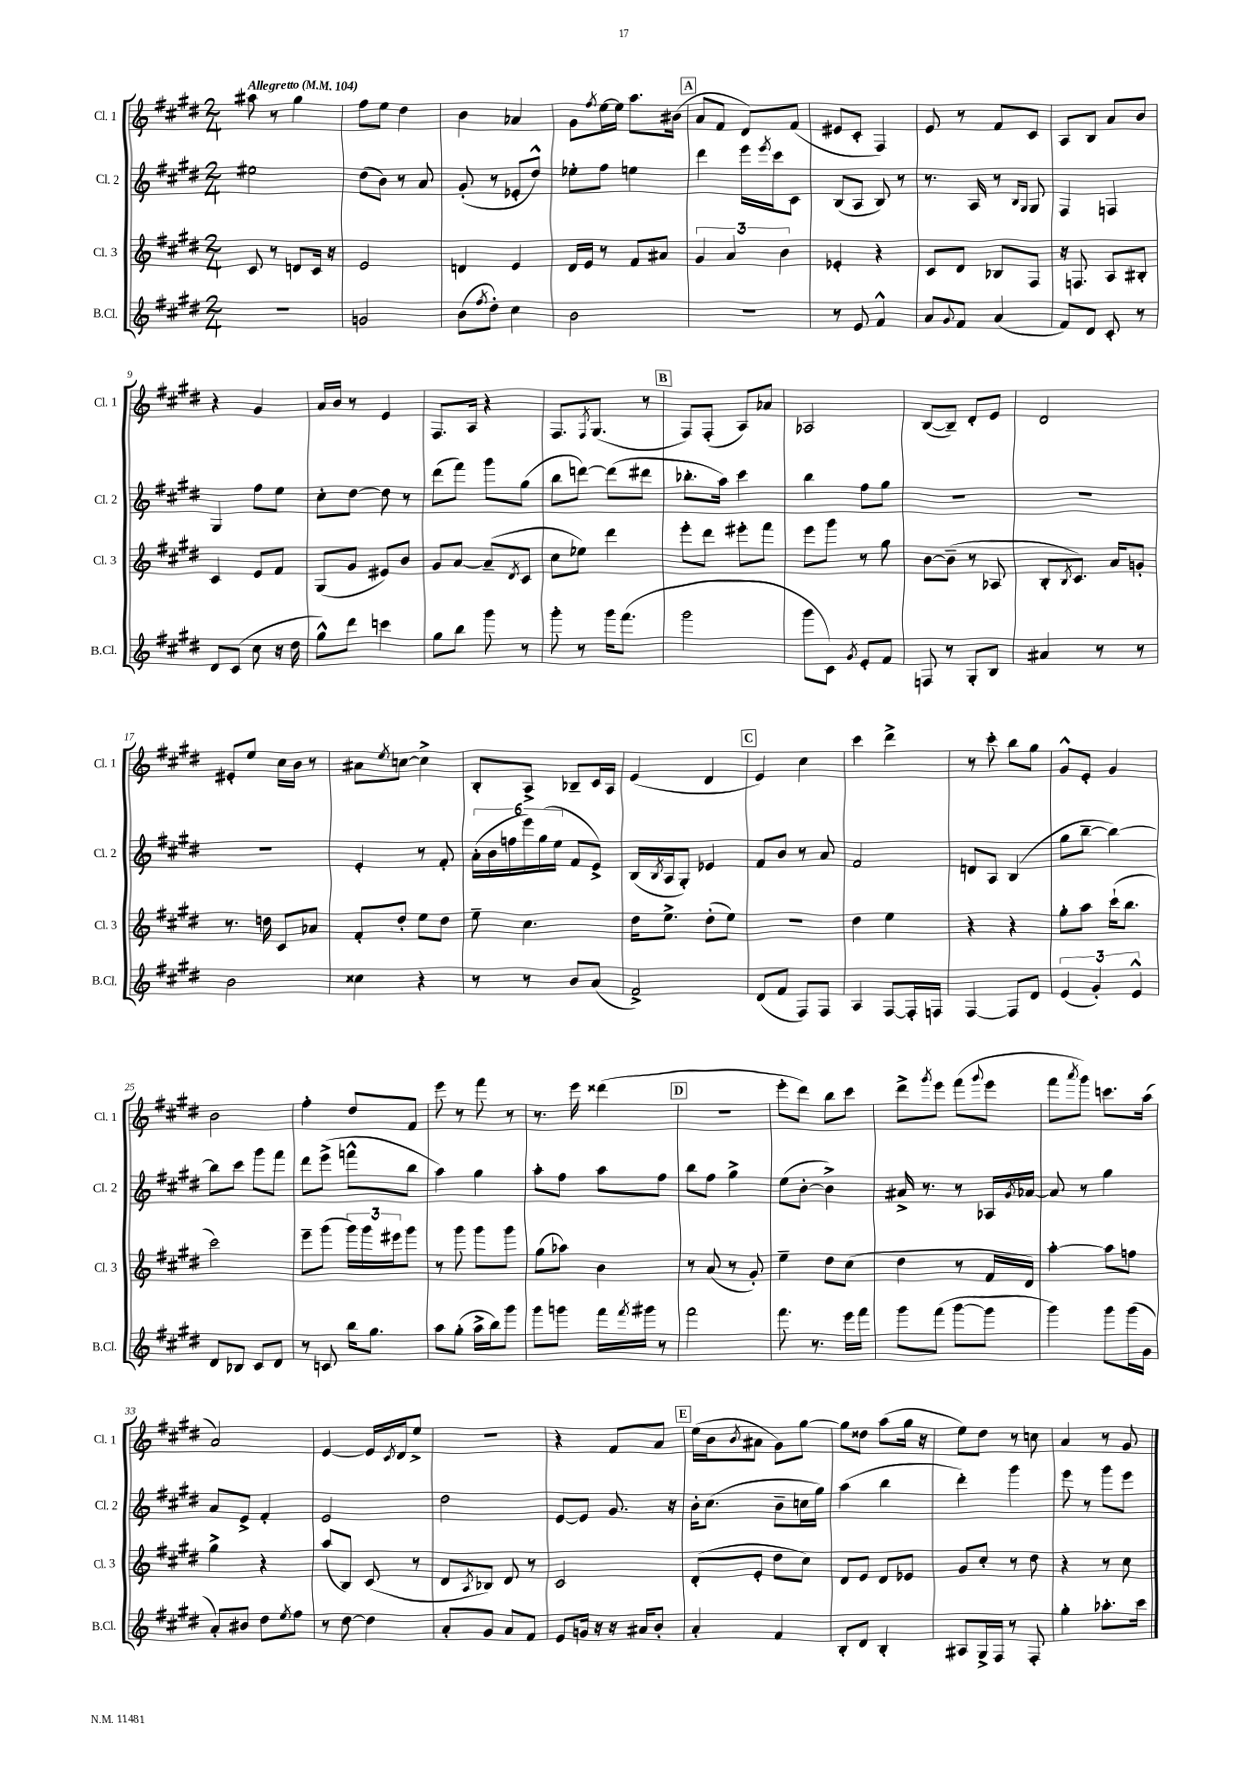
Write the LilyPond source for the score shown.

<<
\new StaffGroup <<
\new Staff = "s0" \with { instrumentName = "Cl. 1" shortInstrumentName = "Cl. 1" } {
    \clef treble \key e \major \numericTimeSignature \time 2/4 \tempo "Allegretto" 4 = 104
    ais''8 r8 gis''4 |
    fis''8 e''8 dis''4 |
    b'4 aes'4 |
    gis'8 \acciaccatura { fis''8 } e''16~ e''16 a''8. bis'16( |
    \mark \markup { \box "A" } a'8 fis'8 dis'8) fis'8( |
    eis'8 cis'8-. fis4) |
    e'8 r8 fis'8 cis'8 |
    a8 b8 a'8 b'8 |
    r4 gis'4 |
    a'16 b'16 r8 e'4 |
    fis8. a16 r4 |
    fis8. \acciaccatura { fis8 } gis8.( r8 |
    \mark \markup { \box "B" } fis8) fis8-.( a8) aes'8 |
    aes2 |
    b8~( b8--) dis'8-. e'8 |
    dis'2 |
    eis'8-. e''8 cis''16 b'16 r8 |
    ais'8 \acciaccatura { e''8 } c''8~ c''4-> |
    b8-. a8-> bes8-- cis'16 a16 |
    e'4( dis'4 |
    \mark \markup { \box "C" } e'4) cis''4 |
    cis'''4 dis'''4-> |
    r8 cis'''8-. b''8 gis''8 |
    gis'8-^ e'8-. gis'4 |
    b'2 |
    fis''4-. dis''8 fis'8 |
    e'''8 r8 fis'''8 r8 |
    r8. e'''16 disis'''4( |
    \mark \markup { \box "D" } R2 |
    e'''8-. dis'''8) b''8 cis'''8 |
    dis'''8-> \acciaccatura { gis'''8 } e'''8 fis'''8( \appoggiatura { gis'''8 } e'''8 |
    fis'''8 \acciaccatura { a'''8 } gis'''8) c'''8. a''16( |
    a'2) |
    e'4~ e'16 \acciaccatura { cis'8 } dis'16 e''8-> |
    r2 |
    r4 fis'8 a'8 |
    \mark \markup { \box "E" } e''16( b'16 \acciaccatura { b'8 } ais'8 gis'8) gis''8~ |
    gis''8 disis''8 a''8( gis''16 r16 |
    e''8) dis''8 r8 c''8 |
    a'4 r8 gis'8 \bar "|." |
}
\new Staff = "s1" \with { instrumentName = "Cl. 2" shortInstrumentName = "Cl. 2" } {
    \clef treble \key e \major \numericTimeSignature \time 2/4
    eis''2 |
    dis''8( b'8) r8 a'8 |
    gis'8-.( r8 ees'8-. dis''8-^) |
    ees''8-. fis''8 e''4 |
    \mark \markup { \box "A" } dis'''4 e'''16 \acciaccatura { e'''8 } cis'''16 cis'8 |
    b8( a8 b8) r8 |
    r8. a16 r8 \grace { b16 gis16 } gis8 |
    fis4 f4 |
    gis4 fis''8 e''8 |
    cis''8-. dis''8~ dis''8 r8 |
    dis'''8( fis'''8) gis'''8 gis''8( |
    b''8 d'''8~) d'''8( dis'''8 |
    \mark \markup { \box "B" } bes''8.-. a''16) cis'''4 |
    b''4 fis''8 gis''8 |
    R2 |
    R2 |
    R2 |
    e'4-. r8 fis'8-. |
    \tuplet 6/4 { a'16-.( b'16 f''16 e'''16) gis''16( e''16 } fis'8 e'8->) |
    b16( \acciaccatura { b8 } a16 gis8-.) ees'4 |
    \mark \markup { \box "C" } fis'8 b'8 r8 a'8 |
    fis'2 |
    d'8 a8 b4( |
    gis''8 b''8~-- b''4~) |
    b''8 cis'''8 gis'''8 fis'''8 |
    dis'''8 e'''8->( f'''8-^ b''8 |
    a''4) gis''4 |
    a''8-. fis''8 a''8 fis''8 |
    \mark \markup { \box "D" } b''8 fis''8 gis''4-> |
    e''8( b'8~-. b'4->) |
    ais'16-> r8. r8 aes16 \acciaccatura { gis'8 } aes'16~ |
    aes'8 r8 gis''4 |
    a'8 e'8-> fis'4-. |
    e'2 |
    dis''2 |
    e'8~ e'8 gis'8. r16 |
    \mark \markup { \box "E" } b'16-. cis''8.( b'8-- c''16 gis''16) |
    a''4( b''4 |
    dis'''4-.) gis'''4 |
    e'''8 r8 gis'''8 e'''8 \bar "|." |
}
\new Staff = "s2" \with { instrumentName = "Cl. 3" shortInstrumentName = "Cl. 3" } {
    \clef treble \key e \major \numericTimeSignature \time 2/4
    cis'8 r8 d'8 cis'16 r16 |
    e'2 |
    d'4 e'4 |
    dis'16 e'16 r8 fis'8 ais'8 |
    \mark \markup { \box "A" } \tuplet 3/2 { gis'4 a'4 b'4 } |
    ees'4-. r4 |
    cis'8 dis'8 bes8 fis8 |
    r16 f8. a8 bis8-. |
    cis'4 e'8 fis'8 |
    gis8( gis'8 eis'8) b'8 |
    gis'8 a'8~ a'8--( \acciaccatura { dis'8 } cis'8 |
    cis''8 ees''8) dis'''4 |
    \mark \markup { \box "B" } e'''8-. dis'''8 eis'''8-. fis'''8 |
    e'''8 gis'''8 r8 gis''8 |
    b'8~ b'8--( r8 aes8 |
    b8-. \acciaccatura { b8 } cis'8.) a'16 g'8-. |
    r8. d''16 cis'8 aes'8 |
    fis'8-. dis''8-. e''8 dis''8 |
    e''8-- cis''4. |
    dis''16 e''8.-> dis''8-.( e''8) |
    \mark \markup { \box "C" } r2 |
    dis''4 e''4 |
    r4 r4 |
    gis''8-. a''8 cis'''16-!( b''8. |
    cis'''2) |
    e'''8-- gis'''8( \tuplet 3/2 { gis'''16) gis'''16 eis'''16 } gis'''8 |
    r8 gis'''8 gis'''8 gis'''8 |
    gis''8( aes''8) b'4 |
    \mark \markup { \box "D" } r8 a'8( r8 gis'8-.) |
    e''4-- dis''8 cis''8( |
    dis''4 r8 fis'16 dis'16) |
    a''4~-. a''8 f''8 |
    gis''4-> r4 |
    a''8( b8) cis'8( r8 |
    dis'8 \acciaccatura { a8 } bes8) dis'8 r8 |
    cis'2 |
    \mark \markup { \box "E" } dis'8-.( e'8-. dis''8 cis''8) |
    dis'8 e'8 dis'8 ees'8 |
    gis'8 cis''8-. r8 dis''8 |
    r4 r8 cis''8 \bar "|." |
}
\new Staff = "s3" \with { instrumentName = "B.Cl." shortInstrumentName = "B.Cl." } {
    \clef treble \key e \major \numericTimeSignature \time 2/4
    r2 |
    g'2 |
    b'8( \acciaccatura { fis''8 } dis''8-.) cis''4 |
    b'2 |
    \mark \markup { \box "A" } r2 |
    r8 e'8 fis'4-^ |
    a'8 \appoggiatura { gis'8 } fis'8 a'4( |
    fis'8) dis'8 cis'8-. r8 |
    dis'8 cis'8( cis''8 r16 dis''16 |
    gis''8-^) dis'''8 c'''4 |
    gis''8 b''8 gis'''8 r8 |
    gis'''8-. r8 gis'''16 fis'''8.( |
    \mark \markup { \box "B" } gis'''2 |
    gis'''8 cis'8) \acciaccatura { gis'8 } e'8-. fis'8 |
    f8 r8 gis8-. b8 |
    ais'4 r8 r8 |
    b'2 |
    cisis''4 r4 |
    r8 r8 b'8 a'8( |
    fis'2->) |
    \mark \markup { \box "C" } dis'8( fis'8 fis8) fis8 |
    a4 fis8~ fis16-. f16 |
    fis4~ fis8 dis'8 |
    \tuplet 3/2 { e'4( gis'4-.) e'4-^ } |
    dis'8 bes8 cis'8 dis'8 |
    r8 c'8 b''16 gis''8. |
    a''8 gis''8-.( a''16-> b''16) gis'''8 |
    gis'''8 g'''8 fis'''16 \acciaccatura { fis'''8 } gis'''16 r8 |
    \mark \markup { \box "D" } fis'''2 |
    fis'''8. r8. e'''16 fis'''16 |
    gis'''8 fis'''8( gis'''8~ gis'''8 |
    gis'''4) gis'''8 gis'''16( gis'16 |
    a'8-.) bis'8 dis''8 \acciaccatura { e''8 } fis''8 |
    r8 dis''8~ dis''4 |
    a'8-. gis'8 a'8 fis'8 |
    e'8 g'16 r16 r16 ais'16 b'8-. |
    \mark \markup { \box "E" } a'4-. fis'4 |
    b8-. dis'8 b4-. |
    ais8 gis16-> fis16 r8 fis8-. |
    gis''4-. aes''8.-. cis'''16 \bar "|." |
}
>>
>>
